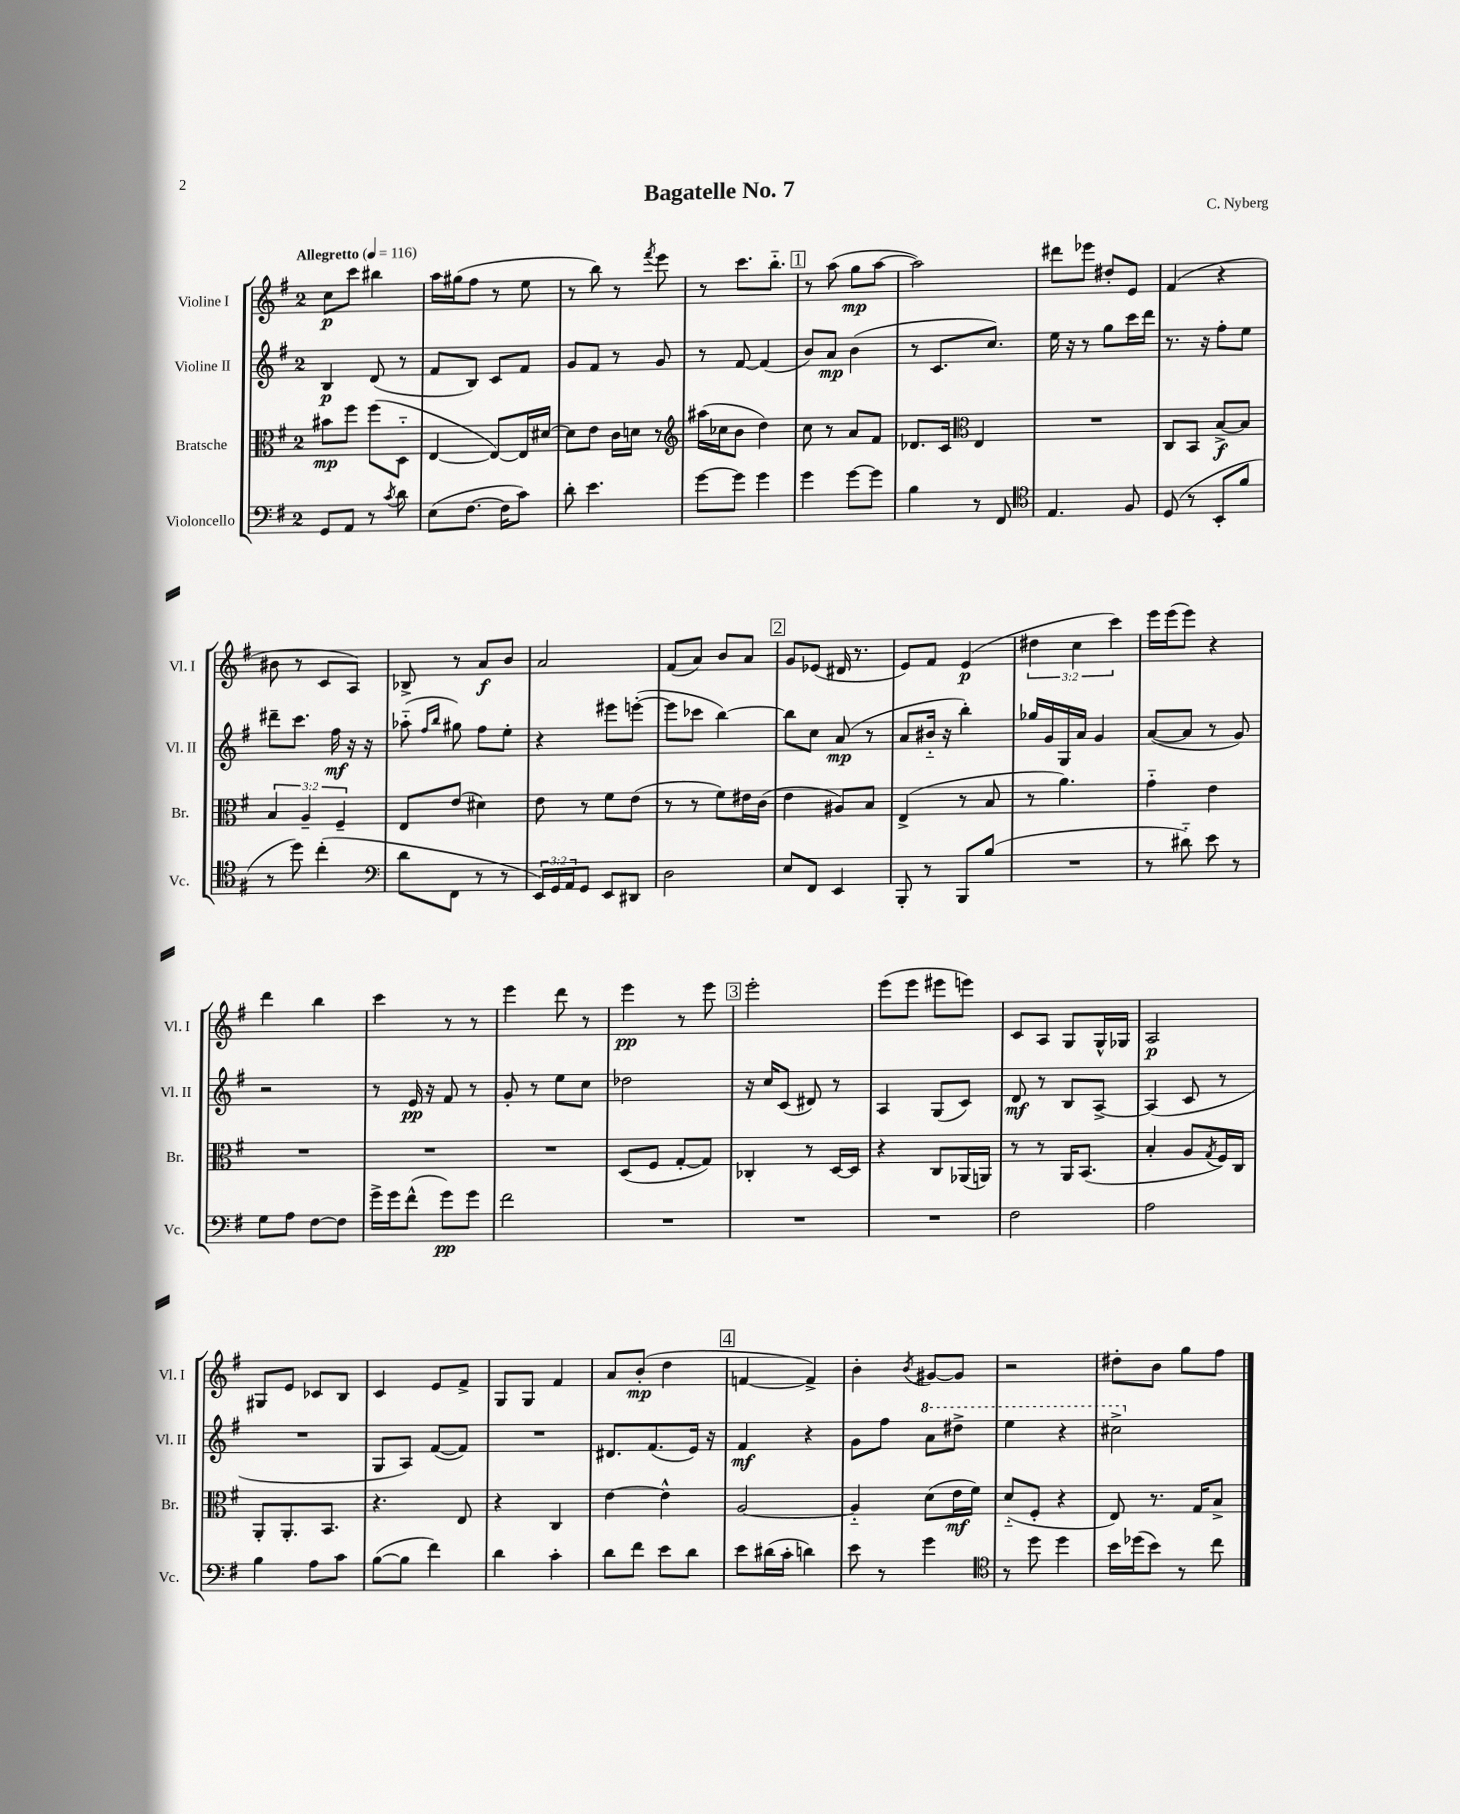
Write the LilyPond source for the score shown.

\header { title = "Bagatelle No. 7" composer = "C. Nyberg" }
<<
\new StaffGroup <<
\new Staff = "s0" \with { instrumentName = "Violine I" shortInstrumentName = "Vl. I" } {
    \clef treble \key g \major \once \override Staff.TimeSignature.style = #'single-digit \time 2/4 \override Staff.TupletNumber.text = #tuplet-number::calc-fraction-text \tempo "Allegretto" 4 = 116
    c''8\p c'''8 bis''4 |
    a''16 gis''16( fis''8 r8 e''8 |
    r8 b''8) r8 \acciaccatura { fis'''8 } e'''8 |
    r8 c'''8. b''8.-_ |
    \mark \markup { \box "1" } r8 a''8( g''8\mp a''8~ |
    a''2) |
    dis'''8 ees'''8 dis''8-. e'8 |
    fis'4( r4 |
    bis'8 r8 c'8 a8) |
    bes8-> r8 a'8\f b'8 |
    a'2 |
    fis'8( a'8) b'8 a'8 |
    \mark \markup { \box "2" } g'8 ees'8( dis'16 r8. |
    e'8) fis'8 e'4\p( |
    \tuplet 3/2 { dis''4 c''4 c'''4) } |
    e'''16 e'''16( e'''8) r4 |
    d'''4 b''4 |
    c'''4 r8 r8 |
    e'''4 d'''8 r8 |
    e'''4\pp r8 e'''8 |
    \mark \markup { \box "3" } e'''2-. |
    e'''8( e'''8 eis'''8 e'''8) |
    c'8 a8 g8 g16-^ ges16 |
    a2\p |
    gis8 e'8 ces'8 b8 |
    c'4 e'8 fis'8-> |
    g8 g8 fis'4 |
    a'8 b'8-.\mp( d''4 |
    \mark \markup { \box "4" } f'4~ f'4->) |
    b'4-. \acciaccatura { b'8 } gis'8~ gis'8 |
    r2 |
    dis''8-. b'8 g''8 fis''8 \bar "|." |
}
\new Staff = "s1" \with { instrumentName = "Violine II" shortInstrumentName = "Vl. II" } {
    \clef treble \key g \major \once \override Staff.TimeSignature.style = #'single-digit \time 2/4
    b4\p d'8( r8 |
    fis'8 b8) c'8 fis'8 |
    g'8 fis'8 r8 g'8 |
    r8 fis'8~ fis'4( |
    \mark \markup { \box "1" } b'8) a'8\mp b'4( |
    r8 c'8. c''8.) |
    e''16 r16 r8 g''8 c'''16 d'''16 |
    r8. r16 fis''8-. e''8 |
    dis'''8-- c'''8. fis''16\mf r16 r16 |
    aes''8-_( \grace { fis''16 b''16 } gis''8) fis''8 e''8-. |
    r4 eis'''8 e'''8~-.( |
    e'''8 ces'''8 b''4~) |
    \mark \markup { \box "2" } b''8 c''8 a'8\mp( r8 |
    a'8 bis'16-_ r16 b''4-.) |
    ges''16 g'16 g16 a'16 g'4 |
    a'8~( a'8 r8 g'8) |
    r2 |
    r8 e'16\pp r16 fis'8 r8 |
    g'8-. r8 e''8 c''8 |
    des''2 |
    \mark \markup { \box "3" } r16 c''16 c'8( dis'8) r8 |
    a4 g8( c'8) |
    d'8\mf r8 b8 a8~-> |
    a4( c'8 r8 |
    R2 |
    g8 a8) fis'8~( fis'8) |
    R2 |
    dis'8. fis'8.( e'16) r16 |
    \mark \markup { \box "4" } fis'4\mf r4 |
    g'8 fis''8 \ottava #1 a''8 dis'''8-> |
    e'''4 r4 |
    cis'''2-> \ottava #0 \bar "|." |
}
\new Staff = "s2" \with { instrumentName = "Bratsche" shortInstrumentName = "Br." } {
    \clef alto \key g \major \once \override Staff.TimeSignature.style = #'single-digit \time 2/4 \override Staff.TupletNumber.text = #tuplet-number::calc-fraction-text
    bis'8\mp fis''8 fis''8( d8-_ |
    e4~ e8~) e16 dis'16~ |
    dis'8 e'8 c'16 d'16 r8 |
    \clef treble ais''16( ces''16 b'8 d''4) |
    \mark \markup { \box "1" } c''8 r8 a'8 fis'8 |
    des'8. c'16 \clef alto e4 |
    R2 |
    c8 b,8 b8~->\f b8 |
    \tuplet 3/2 { b4 a4-- fis4-- } |
    e8 e'8( dis'4) |
    e'8 r8 fis'8 e'8( |
    r8 r8 fis'8) eis'16 c'16( |
    \mark \markup { \box "2" } e'4 ais8) b8 |
    e4->( r8 b8 |
    r8 a'4.) |
    g'4-_ e'4 |
    R2 |
    R2 |
    R2 |
    d8( fis8 g8~-. g8) |
    \mark \markup { \box "3" } ces4-. r8 d16~ d16 |
    r4 c8 aes,16( a,16) |
    r8 r8 a,16 b,8.( |
    b4-. a8 \acciaccatura { g8 } fis16) c16 |
    a,8-. a,8.-. b,8. |
    r4. e8 |
    r4 c4 |
    e'4~ e'4-^ |
    \mark \markup { \box "4" } a2~ |
    a4-_ d'8( e'16\mf fis'16) |
    d'8-_( fis8-. r4 |
    e8) r8. g16 b8-> \bar "|." |
}
\new Staff = "s3" \with { instrumentName = "Violoncello" shortInstrumentName = "Vc." } {
    \clef bass \key g \major \once \override Staff.TimeSignature.style = #'single-digit \time 2/4 \override Staff.TupletNumber.text = #tuplet-number::calc-fraction-text
    g,8 a,8 r8 \acciaccatura { c'8 } d'8 |
    e8( fis8.~ fis16 c'8) |
    d'8-. e'4. |
    g'8~ g'8 g'4 |
    \mark \markup { \box "1" } g'4 g'8~ g'8 |
    b4 r8 fis,8 |
    \clef tenor e4. fis8 |
    d8( r8 b,8-. fis'8 |
    r8 d''8) c''4-.( |
    \clef bass d'8 fis,8 r8 r8 |
    \tuplet 3/2 { e,16) g,16 a,16 } g,8 e,8 dis,8 |
    d2 |
    \mark \markup { \box "2" } e8 fis,8 e,4 |
    b,,8-. r8 b,,8 b8( |
    R2 |
    r8 dis'8-_) e'8 r8 |
    g8 a8 fis8~ fis8 |
    g'16-> g'16 fis'8-^( g'8\pp) g'8 |
    fis'2 |
    R2 |
    \mark \markup { \box "3" } R2 |
    R2 |
    fis2 |
    a2 |
    b4 a8 c'8 |
    b8~( b8 fis'4) |
    d'4 c'4-. |
    d'8 fis'8 e'8 d'8 |
    \mark \markup { \box "4" } e'8 dis'16( c'16-. d'4) |
    e'8 r8 g'4 |
    \clef tenor r8 d''8 d''4 |
    b'16 des''16( b'8) r8 c''8 \bar "|." |
}
>>
>>
\layout { \context { \Score \remove "Bar_number_engraver" } }
